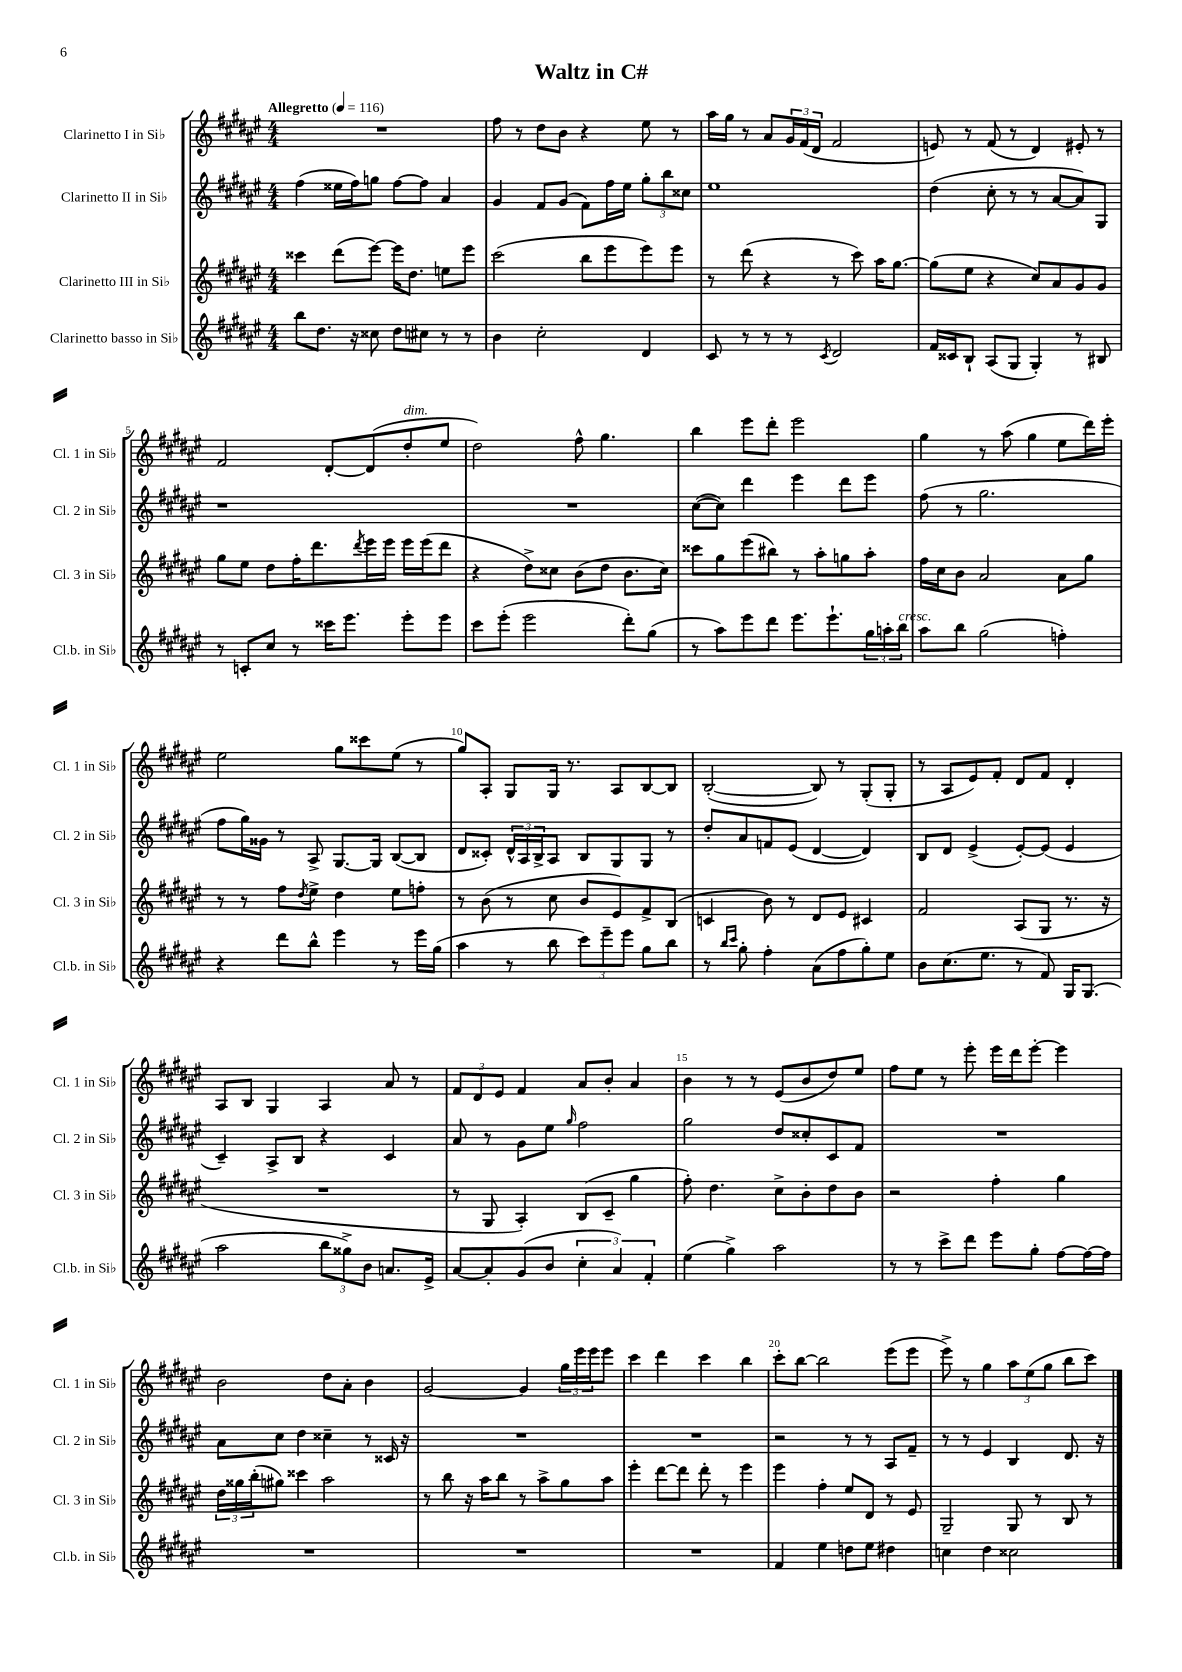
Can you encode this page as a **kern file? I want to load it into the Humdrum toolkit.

**kern	**kern	**kern	**kern
*part4	*part3	*part2	*part1
*staff4	*staff3	*staff2	*staff1
*I"Clarinetto basso in Si♭	*I"Clarinetto III in Si♭	*I"Clarinetto II in Si♭	*I"Clarinetto I in Si♭
*I'Cl.b. in Si♭	*I'Cl. 3 in Si♭	*I'Cl. 2 in Si♭	*I'Cl. 1 in Si♭
*clefG2	*clefG2	*clefG2	*clefG2
*k[f#c#g#d#a#e#]	*k[f#c#g#d#a#e#]	*k[f#c#g#d#a#e#]	*k[f#c#g#d#a#e#]
*M4/4	*M4/4	*M4/4	*M4/4
*MM116	*MM116	*MM116	*MM116
=1	=1	=1	=1
!	!	!	!LO:TX:a:B:t=Allegretto
8bb\L	4ccc##X\	(4ff#\	1r
8.dd#\J	.	.	.
.	(8ddd#\L	16ee##X\LL	.
16r	.	16ff#\J)	.
8cc##X\	[8eee#\J)	8ggn\J	.
8dd#\L	16eee#\KL]	[8ff#\L	.
.	8.dd#\J	.	.
8cc#X\J	.	8ff#\J]	.
8r	8een\L	4a#/	.
8r	8eee#\J	.	.
=2	=2	=2	=2
4b\	(2ccc#\	4g#/	8ff#\
.	.	.	8r
2cc#'\	.	8f#/L	8dd#\L
.	.	(8g#/J	8b\J
.	8bb\L	8f#\L)	4r
.	8eee#\	16ff#\L	.
.	.	16ee#\JJ	.
4d#/	8eee#\)	12gg#'\L	8ee#\
.	.	12bb\	.
.	8eee#\J	.	8r
.	.	12cc##X\J	.
=3	=3	=3	=3
8c#/	8r	1ee#	16aa#\LL
.	.	.	16gg#\JJ
8r	(8ddd#\	.	8r
8r	4r	.	8a#/L
8r	.	.	24g#/L
.	.	.	(24f#/
.	.	.	24d#/JJ
8qc#/	.	.	.
2d#/	8r	.	2f#/
.	8ccc#\)	.	.
.	16aa#\KL	.	.
.	[8.gg#\J	.	.
=4	=4	=4	=4
16f#/LL	(8gg#\L]	(4dd#\	8en/)
16c##X/J	.	.	.
8B`/J	8ee#\J	.	8r
(8A#/L	4r	8cc#'\	(8f#/
8G#/J	.	8r	8r
4G#'/)	8cc#/L)	8r	4d#/)
.	8a#/	[8a#/L	.
8r	8g#/	8a#/])	8e#X'/
8B#X/	8g#/J	8G#/J	8r
!!LO:LB:g=z
=5	=5	=5	=5
8r	8gg#\L	1r	2f#/
8cn'/L	8ee#\J	.	.
8cc#/J	8dd#\L	.	.
8r	16ff#'\K	.	.
.	8.ddd#\	.	.
16ccc##X\KL	.	.	[8d#'/L
8.eee#\J	.	.	.
.	8qddd#/	.	.
.	16eee#\L	.	(8d#/]
.	16eee#\JJ	.	.
!	!	!	!LO:TX:a:i:t=dim.
8eee#'\L	16eee#\LL	.	8dd#'/
.	(16eee#\J	.	.
8eee#\J	8ddd#\J	.	8ee#/J
=6	=6	=6	=6
8ccc#\L	4r	1r	2dd#\)
(8eee#'\J	.	.	.
2eee#\	8dd#^\L)	.	.
.	8cc##X\J	.	.
.	(8b\L	.	8ff#^^\
.	8dd#\J	.	4.gg#\
8ddd#'\L)	8.b\L	.	.
(8gg#\J	.	.	.
.	16cc##\Jk)	.	.
=7	=7	=7	=7
8r	8ccc##X\L	([8cc#\L	4bb\
8aa#\L)	8gg#\	8cc#\J])	.
8eee#\	(8eee#\	4ddd#\	8eee#\L
8ddd#\J	8bb#X\J)	.	8ddd#'\J
8.eee#\L	8r	4eee#\	2eee#\
.	8aa#'\L	.	.
8.eee#`\	.	.	.
.	8ggn\	8ddd#\L	.
24gg#\L	8aa#'\J	8eee#\J	.
24aan'\	.	.	.
!LO:TX:a:i:t=cresc.	!	!	!
24bb\JJ	.	.	.
=8	=8	=8	=8
8aa#\L	16ff#\LL	(8ff#\	4gg#\
.	16cc#\J	.	.
8bb\J	8b\J	8r	.
(2gg#\	2a#/	2.gg#\	8r
.	.	.	(8aa#\
.	.	.	4gg#\
4ffn'\)	8a#\L	.	8ee#\L
.	8gg#\J	.	16ddd#\L)
.	.	.	16eee#'\JJ
!!LO:LB:g=z
=9	=9	=9	=9
4r	8r	8ff#\L	2ee#\
.	8r	16gg#\L)	.
.	.	16g##X\JJ	.
8ddd#\L	8ff#\L	8r	.
.	8qdd#/	.	.
8bb^^\J	8ee#^\J	8A#^/	.
4eee#\	4dd#\	[8.G#/L	8gg#\L
.	.	.	8ccc##X\
.	.	16G#/Jk]	.
8r	8ee#\L	([8B/L	(8ee#\J
16eee#\LL	8ffn'\J	8B/J]	8r
(16gg#\JJ	.	.	.
=10	=10	=10	=10
4aa#\	8r	8d#/L	8gg#/L)
.	(8b\	8c##X'/J)	8A#'/J
8r	8r	24d#^^/LL	8G#/L
.	.	24A#/	.
.	.	24B^/J	.
8bb\	8cc#\	8A#/J	16G#/Jk
.	.	.	8.r
12ccc#\L)	8b/L	8B/L	.
12eee#~\	.	.	.
.	8e#/)	8G#/	8A#/L
12eee#\J	.	.	.
8gg#\L	8f#^/	8G#/J	[8B/
8bb\J	(8B/J	8r	8B/J]
=11	=11	=11	=11
8r	4cn/	8dd#'/L	([2B'/
16qqbb/LL	.	.	.
16qqccc#/JJ	.	.	.
8gg#'\	.	8a#/	.
4ff#'\	8b\)	8fn/	.
.	8r	(8e#/J	.
(8a#\L	8d#/L	[4d#/	8B/])
8ff#\	8e#/J	.	8r
8gg#'\)	4c#X/	4d#/])	(8G#'/L
8ee#\J	.	.	8G#'/J
=12	=12	=12	=12
8b\L	2f#/	8B/L	8r
(8.cc#\	.	8d#/J	8A#/L
.	.	(4e#^/	8e#/)
8.ee#\J	.	.	.
.	.	.	8f#'/J
8r	(8A#/L	[8e#'/L)	8d#/L
8f#/)	8G#/J	(8e#/J]	8f#/J
16G#/KL	8.r	4e#/	4d#'/
(8.G#/J	.	.	.
.	16r	.	.
!!LO:LB:g=z
=13	=13	=13	=13
2aa#\	1r	4c#~/)	8A#/L
.	.	.	8B/J
.	.	8A#^/L	4G#/
.	.	8B/J	.
12bb\L	.	4r	4A#/
12gg##X^\)	.	.	.
12b\J	.	.	.
8.an/L	.	4c#/	8a#/
.	.	.	8r
16e#^/Jk	.	.	.
=14	=14	=14	=14
[8a#/L	8r	8a#/	12f#/L
.	.	.	12d#/
8a#'/]	8G#/	8r	.
.	.	.	12e#/J
(8g#/	4A#'/)	8g#\L	4f#/
8b/J	.	8ee#\J	.
.	.	16qqgg#/	.
6cc#'\	(8B/L	2ff#\	8a#/L
.	8c#~/J	.	8b'/J
6a#/)	.	.	.
.	4gg#\	.	4a#/
6f#'/	.	.	.
=15	=15	=15	=15
(4ee#\	8ff#'\)	2gg#\	4b\
.	4.dd#\	.	.
4gg#^\)	.	.	8r
.	.	.	8r
2aa#\	8cc#^\L	8dd#/L	(8e#/L
.	8b'\	8cc##X'/	8b/
.	8dd#\	8c#/	8dd#/)
.	8b\J	8f#/J	8ee#/J
=16	=16	=16	=16
8r	2r	1r	8ff#\L
8r	.	.	8ee#\J
8ccc#^\L	.	.	8r
8ddd#\J	.	.	8eee#'\
8eee#\L	4ff#'\	.	16eee#\LL
.	.	.	16ddd#\J
8gg#'\J	.	.	[8eee#'\J
[8ff#\L	4gg#\	.	4eee#\]
16ff#\L_	.	.	.
16ff#\JJ]	.	.	.
!!LO:LB:g=z
=17	=17	=17	=17
1r	24dd#\LL	8a#\L	2b\
.	24gg##X\	.	.
.	(24bb'\J	.	.
.	8gg#X\J)	8cc#\J	.
.	4ccc##X\	4dd#\	.
.	2aa#\	4cc##X~\	8dd#\L
.	.	.	8a#'\J
.	.	8r	4b\
.	.	16c##X/	.
.	.	16r	.
=18	=18	=18	=18
1r	8r	1r	[2g#/
.	8bb\	.	.
.	16r	.	.
.	16aa#\KL	.	.
.	8bb\J	.	.
.	8r	.	4g#/]
.	8aa#^\L	.	.
.	8gg#\	.	24gg#\LL
.	.	.	24eee#\
.	.	.	24eee#\J
.	8aa#\J	.	8eee#\J
=19	=19	=19	=19
1r	4eee#'\	1r	4ccc#\
.	[8ddd#\L	.	4ddd#\
.	8ddd#\J]	.	.
.	8ddd#'\	.	4ccc#\
.	8r	.	.
.	4eee#\	.	4bb\
=20	=20	=20	=20
4f#/	4eee#\	2r	8ccc#'\L
.	.	.	[8bb\J
4ee#\	4ff#'\	.	2bb\]
8ddn\L	8ee#/L	8r	.
8ee#\J	8d#/J	8r	.
4dd#X\	8r	8A#/L	(8eee#\L
.	8e#/	8f#~/J	8eee#\J
=21	=21	=21	=21
4ccn\	2G#~/	8r	8eee#^\)
.	.	8r	8r
4dd#\	.	4e#/	4gg#\
2cc##X\	8G#/	4B/	12aa#\L
.	.	.	(12ee#\
.	8r	.	.
.	.	.	12gg#\J
.	8B/	8.d#/	8bb\L
.	8r	.	8ccc#\J)
.	.	16r	.
==	==	==	==
*-	*-	*-	*-
